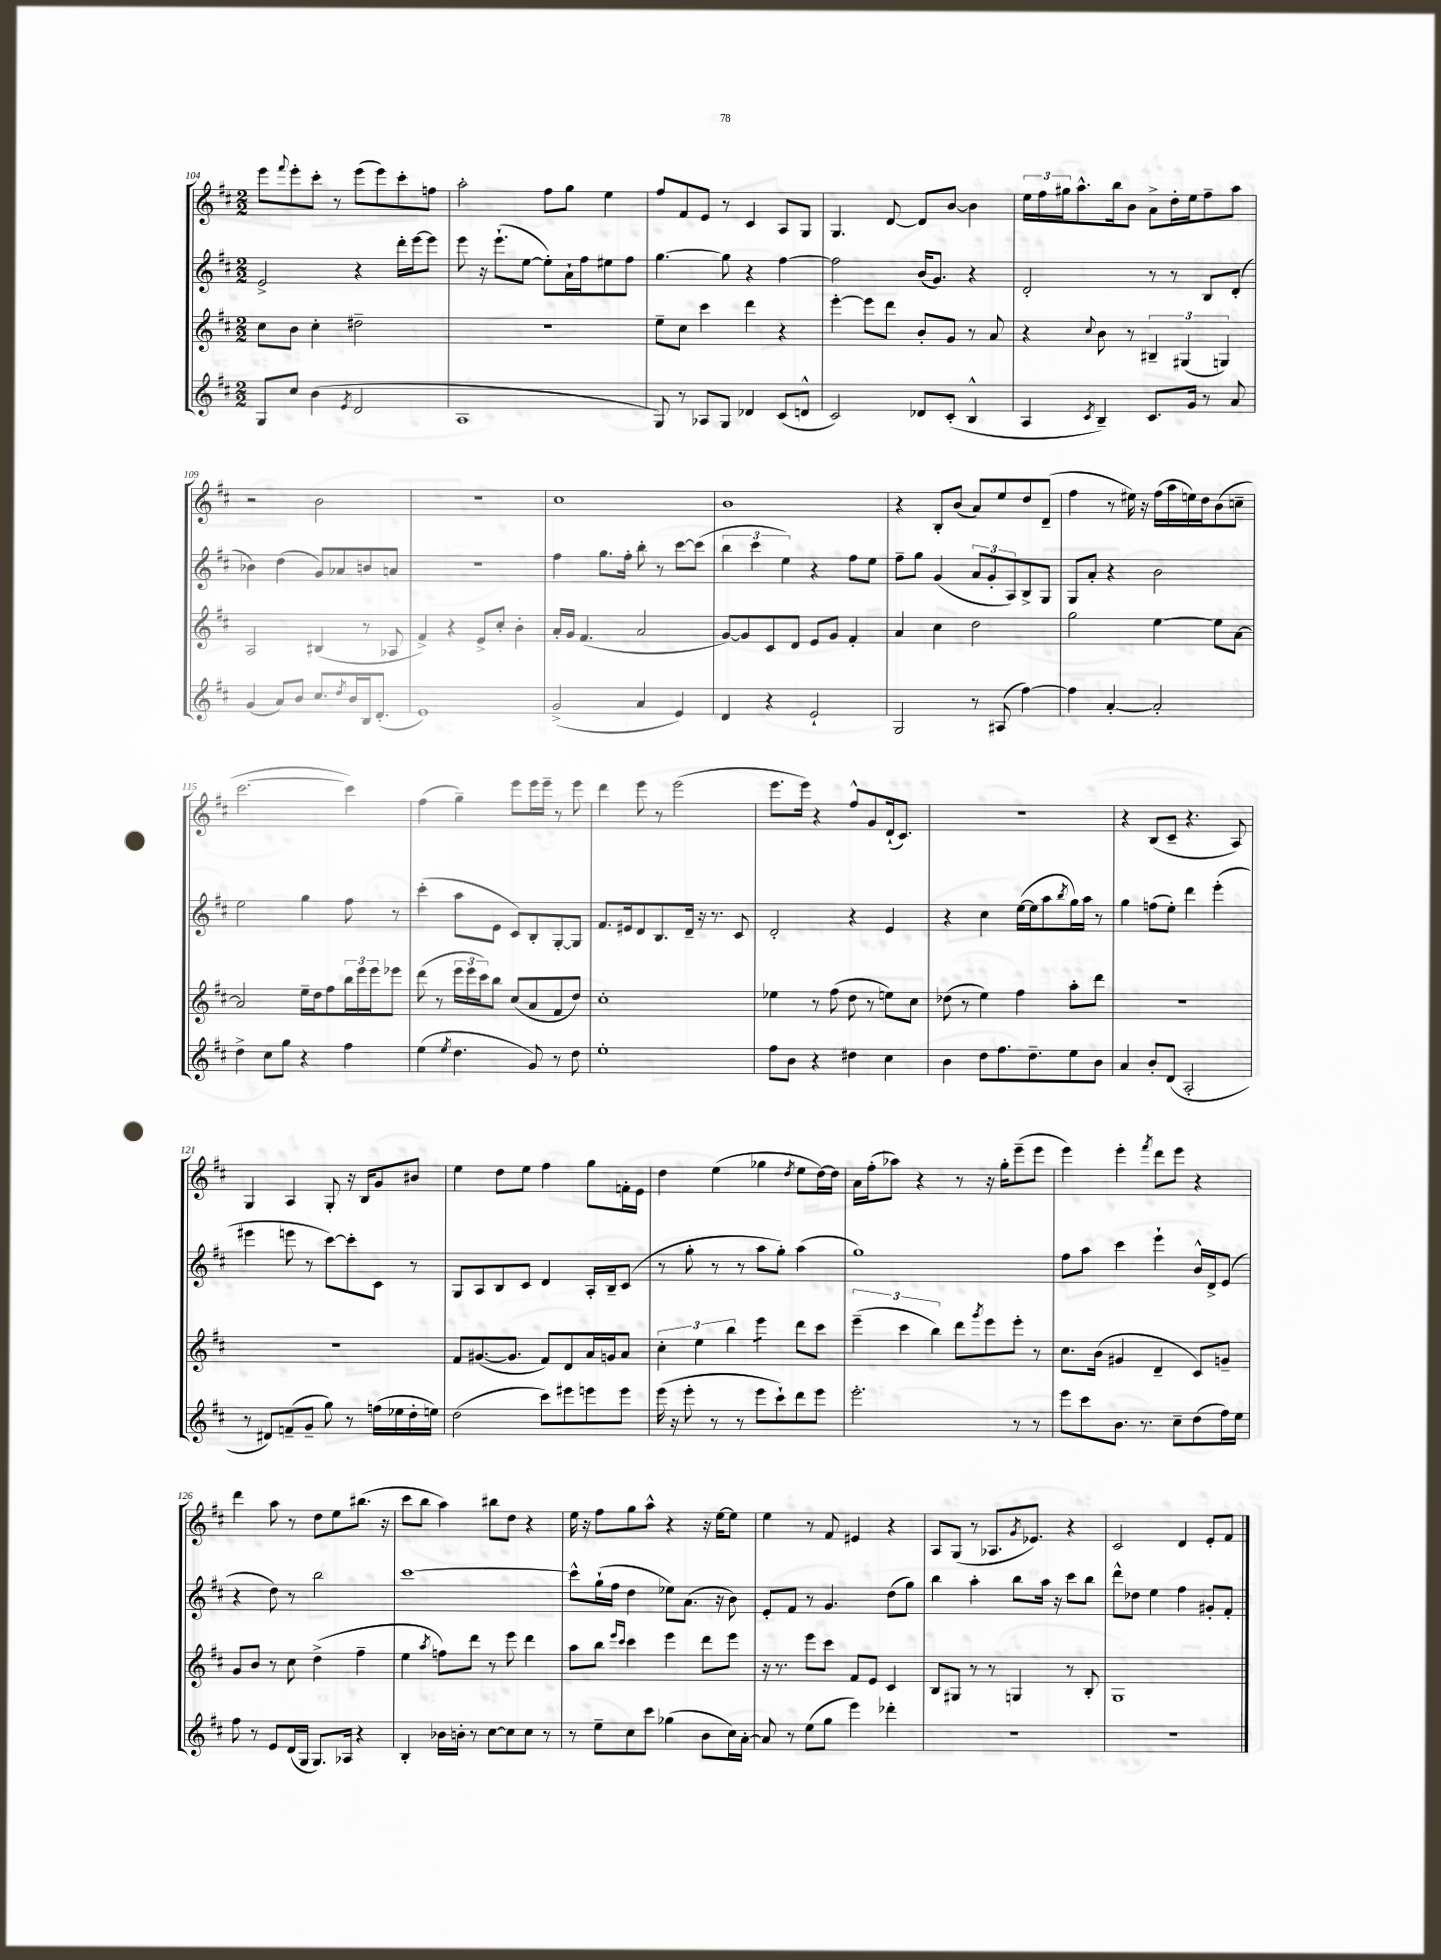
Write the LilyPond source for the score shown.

<<
\new StaffGroup <<
\new Staff = "s0" {
    \clef treble \key d \major \numericTimeSignature \time 2/2
    e'''8 \appoggiatura { fis'''8 } e'''8-. cis'''8-. r8 e'''8( e'''8) cis'''8-. f''8 |
    a''2-. fis''8 g''8 e''4 |
    fis''8 fis'8 e'8 r8 cis'4 a8 g8 |
    g4. d'8~ d'8 b'8~ b'4 |
    \tuplet 3/2 { e''16 fis''16 gis''16 } a''8.-^ b''16 b'8 a'8-> d''16-. e''16 fis''8-- a''8 |
    r2 b'2 |
    R1 |
    cis''1 |
    b'1 |
    r4 b8-. b'8( a'8) e''8 d''8 d'8--( |
    fis''4 r8 eis''16) r16 fis''16( a''16 e''16) d''16 b'8( c''8-- |
    cis'''2.~ cis'''4) |
    fis''4( g''4--) e'''8 e'''16 e'''16-- r8 e'''8 |
    d'''4 e'''8 r8 e'''2( |
    e'''8. e'''16) r4 fis''8-^ g'8 d'16-!( cis'8.) |
    R1 |
    r4 b8( cis'8-- r4. a8) |
    g4 a4 g8-. r16 b16 g'8 bis'8 |
    e''4 d''8 e''8 fis''4 g''8 f'16-. e'16 |
    d''4 e''4( ges''4 \acciaccatura { d''8 } e''8 d''16~) d''16 |
    a'16 fis''16-.( aes''8) r4 r8 r16 g''16-. e'''8--( e'''8 |
    e'''4) e'''4-. \acciaccatura { fis'''8 } d'''8 e'''8 r4 |
    d'''4 a''8 r8 d''8 e''8 bis''8.( r16 |
    cis'''8 b''8 a''4) bis''8 d''8 r4 |
    e''16 r16 fis''8 g''8 a''8-^ r4 r16 e''16~ e''8 |
    e''4 r8 fis'8 eis'4 r4 |
    a8 g8( r8 aes8. \acciaccatura { g'8 } ees'8.) r4 |
    cis'2 d'4 e'8-. fis'8 \bar "|." |
}
\new Staff = "s1" {
    \clef treble \key d \major \numericTimeSignature \time 2/2
    e'2-> r4 d'''16-. e'''16~ e'''8 |
    e'''8 r16 e'''8.-!( e''8~ e''8-.) a'16-! fis''16 eis''8 fis''8 |
    g''4.~ g''8 r4 fis''4~ |
    fis''2 b'16( g'8.) r4 |
    d'2-. r8 r8 b8 d'8-.( |
    bes'4) d''4( g'8) aes'8 b'8 a'8 |
    r1 |
    fis''4 g''8. fis''16-. b''8-. r8 cis'''8~ cis'''8( |
    \tuplet 3/2 { b''4 cis'''4 e''4) } r4 fis''8 e''8 |
    fis''8-- g''8 g'4( \tuplet 3/2 { a'8 g'8-. a8) } b8-> g8 |
    g8 a'8-. r4 b'2 |
    e''2 g''4 fis''8 r8 |
    cis'''4-.( a''8 e'8 cis'8) b8-. g8~-. g8 |
    fis'8. eis'16 d'8 b8. d'16-- r16 r8. cis'8 |
    d'2-. r4 e'4 |
    r4 cis''4 e''16~( e''16 a''8 \acciaccatura { b''8 } g''16) a''16 r8 |
    g''4 f''8( e''8-.) d'''4 e'''4-.( |
    eis'''4 e'''8 r8 cis'''8~) cis'''8-. cis'8 r8 |
    g8 a8 b8 cis'8 d'4 a16-. b16-- cis'8( |
    r8 g''8-. r8 r8 a''8 g''8-.) a''4( |
    g''1) |
    fis''8 a''8 cis'''4 e'''4-! b'16-^ d'16-> e'8( |
    r4 d''8) r8 b''2 |
    cis'''1~ |
    cis'''8-^ g''16-!( fis''16 d''4 ees''8) a'8.( r16 b'8) |
    e'8-. fis'8 r8 g'4. d''8( g''8) |
    b''4 a''4-. b''8 a''16 r16 cis'''8 b''8 |
    d'''8-^ des''8 e''4 fis''4 gis'8-. fis'8-. \bar "|." |
}
\new Staff = "s2" {
    \clef treble \key d \major \numericTimeSignature \time 2/2
    cis''8 b'8 cis''4-. dis''2-- |
    R1 |
    e''8-- cis''8 cis'''4 d'''4 r4 |
    e'''4~-. e'''8 d'''8 b'8-. g'8 r8 a'8 |
    r4 \appoggiatura { cis''8 } b'8 r8 \tuplet 3/2 { bis4-- gis4( g4) } |
    a2 bis4( r8 aes8 |
    fis'4->) r4 e'8-> cis''8-. b'4-. |
    a'16-. g'16 fis'4.( a'2 |
    g'8~) g'8 cis'8 d'8 e'8 g'8 fis'4-. |
    a'4 cis''4 d''2 |
    g''2 e''4~ e''8 a'8~ |
    a'2 e''16-- d''16 fis''8 \tuplet 3/2 { b''16 e'''16 e'''16 } ees'''8 |
    d'''8( r8 \tuplet 3/2 { e'''16 e'''16 cis'''16) } b''8 cis''8( a'8 fis'8 d''8) |
    cis''1-. |
    ees''4 r8 fis''8( d''8 r8 e''8) cis''8 |
    des''8( r8 e''4) fis''4 a''8-. d'''8 |
    R1 |
    R1 |
    fis'8 gis'8.~( gis'8. fis'8) d'8 a'16 g'16 a'8 |
    \tuplet 3/2 { cis''4-. e''4 b''4 } e'''4:8 d'''8 cis'''8 |
    \tuplet 3/2 { e'''4--( cis'''4 b''4) } d'''8 \acciaccatura { g'''8 } e'''8 e'''8-. r8 |
    cis''8. b'16( gis'4 d'4-- cis'8) g'8-- |
    g'8 b'8 r8 cis''8 d''4->( fis''4-- |
    e''4 \acciaccatura { a''8 } f''8) d'''8 r8 e'''8 d'''4 |
    a''8 b''8 \grace { e'''16 cis'''16 } cis'''4 e'''4 d'''8 e'''8 |
    r16 r8. e'''8 cis'''8 fis'8 e'8 cis'4 |
    b8 gis8 r8 r8 g4 r8 b8-. |
    g1 \bar "|." |
}
\new Staff = "s3" {
    \clef treble \key d \major \numericTimeSignature \time 2/2
    g8 cis''8 b'4( \acciaccatura { e'8 } d'2 |
    a1 |
    g8) r8 aes8 g8 des'4 cis'8( d'8-^ |
    cis'2) des'8 cis'8-.( b4-^ |
    a4 \acciaccatura { cis'8 } b4--) cis'8. g'16 r8 a'8 |
    g'4( a'8) b'8 cis''8. \acciaccatura { d''8 } b'16 b16 d'8.-.( |
    e'1) |
    g'2->( a'4 e'4) |
    d'4 r4 e'2-! |
    g2 r8 ais8( fis''4~) |
    fis''4 a'4~-. a'2-. |
    d''4-> cis''8 g''8 r4 fis''4 |
    e''4( \acciaccatura { e''8 } d''4. g'8) r8 d''8 |
    e''1-. |
    fis''8 b'8 r4 dis''4 cis''4 |
    b'4 d''8 fis''8. d''8.-- e''8 b'8 |
    a'4 b'8-. d'8( a2-. |
    r8 dis'8) f'8--( g'8-- g''8) r8 f''16( ees''16 d''16-. e''16) |
    d''2( cis'''8) eis'''8 e'''8 e'''8 |
    e'''16( r16 e'''8-. r8 r8 e'''8 cis'''8-!) d'''8 e'''8 |
    e'''2.-. r8 r8 |
    e'''8 cis'''8 b'8. r8. cis''8-- d''8( fis''16) e''16 |
    fis''8 r8 e'8 d'16( g16 g8.) aes16 r4 |
    b4-. bes'16 b'16-. r8 cis''8~ cis''8 cis''8 r8 |
    r8 e''8-- cis''8 cis'''8 ges''4( b'8 cis''16) a'16~-. |
    a'8 r8 e''8( g''8 e'''4) des'''4-. |
    R1 |
    R1 \bar "|." |
}
>>
>>
\layout { \context { \Score currentBarNumber = #104 } }
